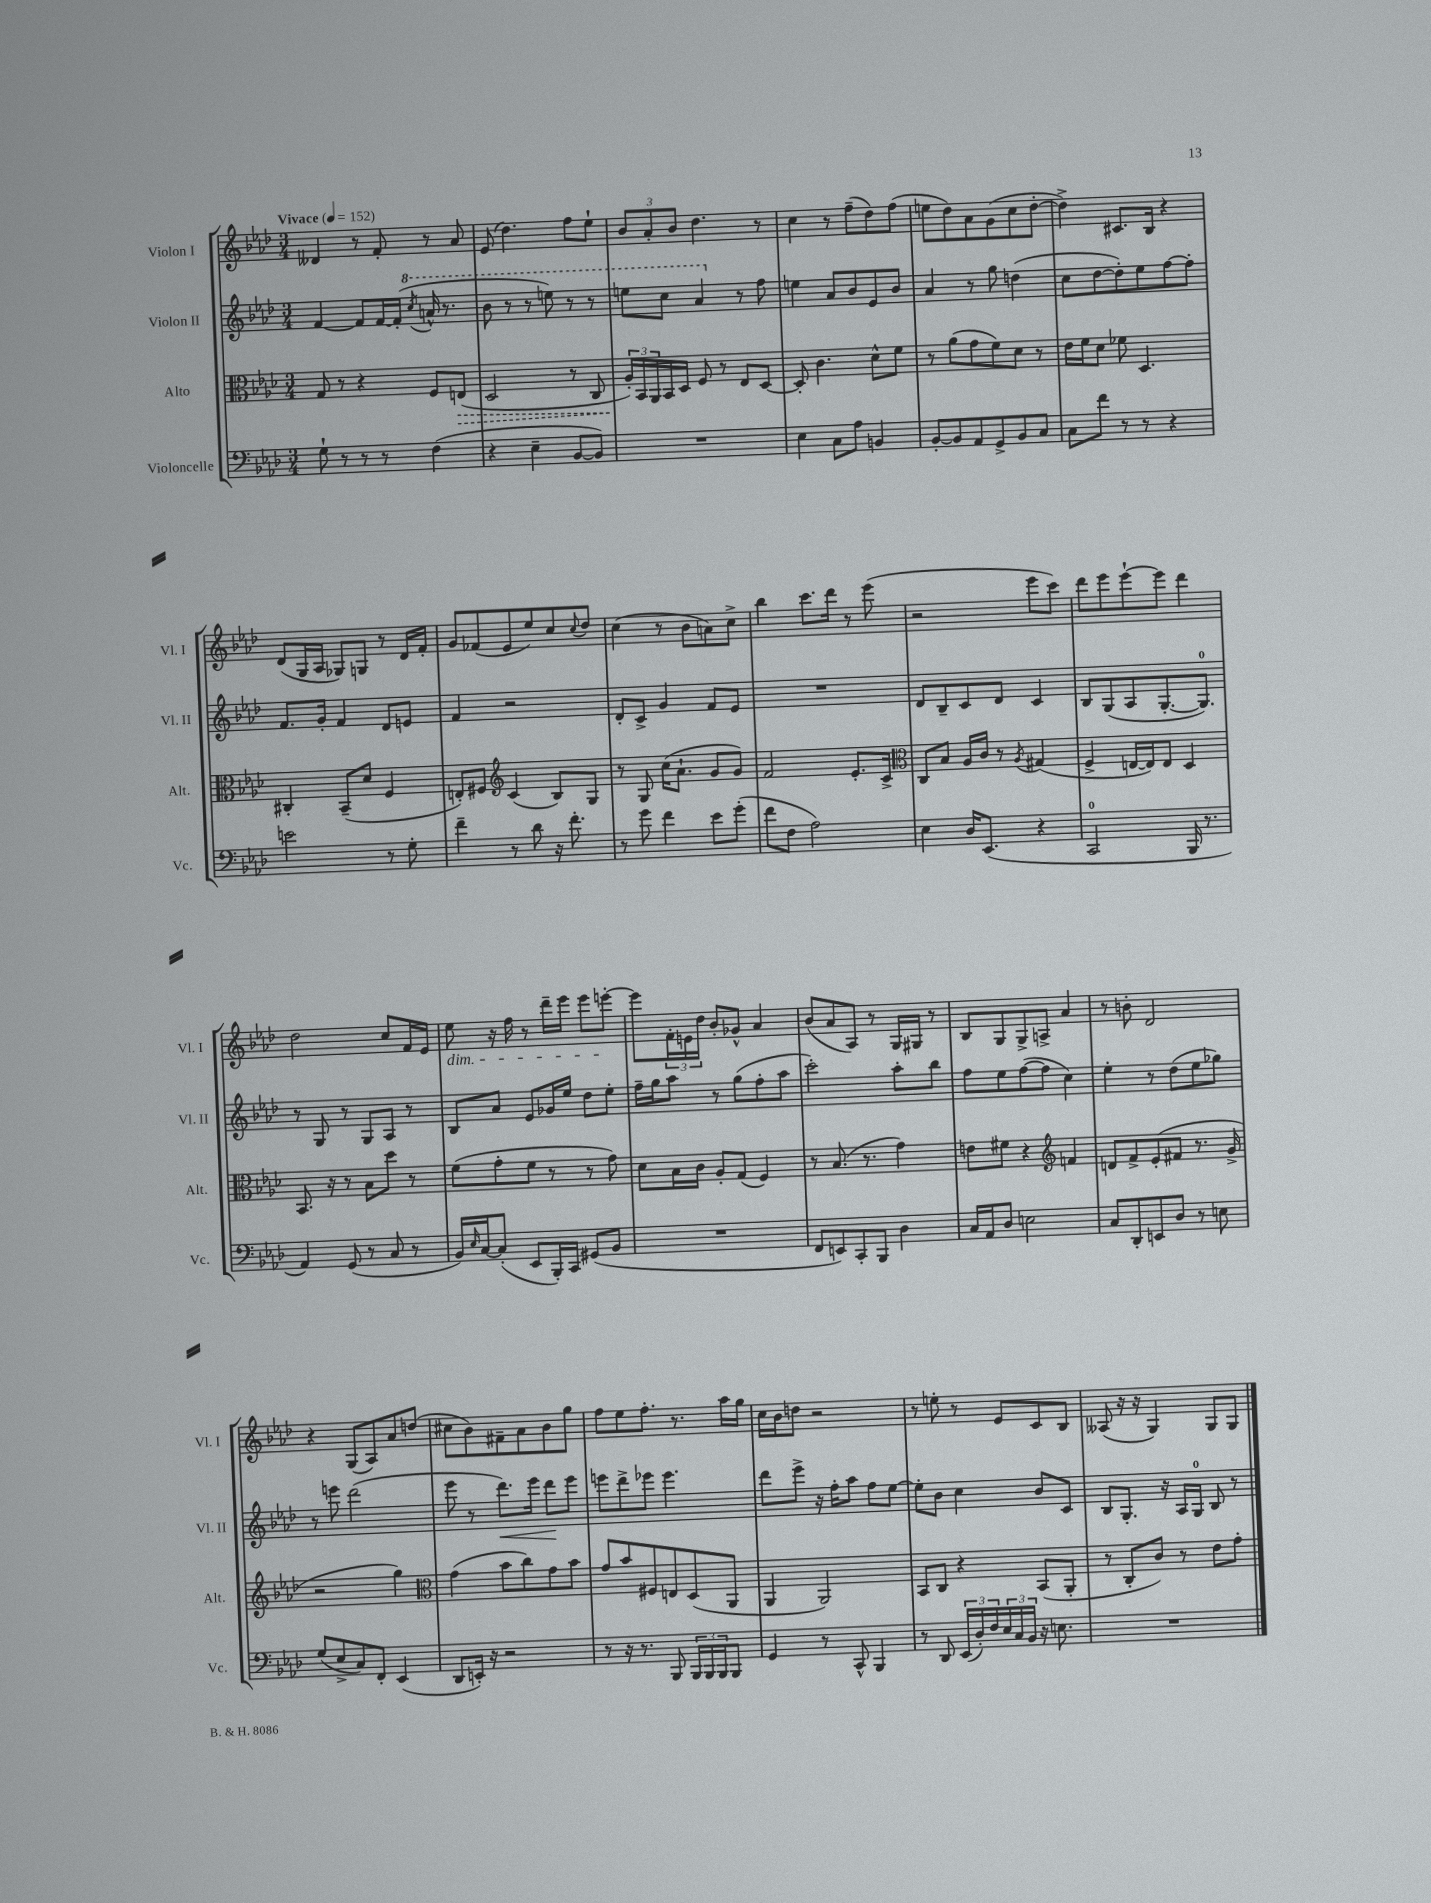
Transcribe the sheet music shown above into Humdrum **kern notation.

**kern	**kern	**kern	**kern
*staff4	*staff3	*staff2	*staff1
*clefF4	*clefC3	*clefG2	*clefG2
*k[b-e-a-d-]	*k[b-e-a-d-]	*k[b-e-a-d-]	*k[b-e-a-d-]
*M3/4	*M3/4	*M3/4	*M3/4
*MM152	*MM152	*MM152	*MM152
8G`	8G	[4f	4d--
8r	8r	.	.
8r	4r	8f]	8r
8r	.	[16f	8f'
.	.	(16f']	.
.	.	8qccc	.
(4F	8F	16aa^^	8r
.	.	8.r	.
.	(8E	.	8a-
=	=	=	=
4r	2D-	8bb-	(8e-
.	.	8r	4.dd-)
4E-~	.	8r	.
.	.	8eee)	.
[8BB-	8r	8r	8ff
8BB-])	8C	8r	8ee-`
=	=	=	=
2.r	24A-')	8eee	12b-
.	24BB-	.	.
.	24AA-	.	12a-'
.	16BB-	8ccc	.
.	.	.	12b-
.	16D-	.	.
.	8F	4aa-	4.dd-
.	8r	.	.
.	8E-	8r	.
.	[8D-	8ff	8r
=	=	=	=
4E-	8D-']	4ee	4cc
.	4.c	.	.
8C	.	8a-	8r
8A-	.	8b-	(8ff~
4BB	8d-^^	8e-	8dd-)
.	8f	8b-	(8ff
=	=	=	=
[8BB-'	8r	4a-	8ee
8BB-]	(8a-	.	8dd-)
8AA-	8g	8r	8a-
8GG^	8f)	8gg	(8g
8BB-	8d-	(4dd	8cc
8C	8r	.	[8dd-'
=	=	=	=
8C	16e-	8cc	4dd-^])
.	16f	.	.
8f	8d-	[8dd-	.
8r	8f-	8dd-'])	8.c#
8r	4.D-	8ee-	.
.	.	.	16B-
4r	.	[8ff	4r
.	.	8ff']	.
=	=	=	=
2e	4C#'	8.f	(8d-
.	.	.	16G
.	.	16g'	16A-
.	(8BB-~	4f	8G-)
.	8d-	.	8G
8r	4F	8d-	8r
8G'	.	8e	16d-
.	.	.	16f'
=	=	=	=
4f~	8E')	4f	8g
.	8F#	.	(8f-
*	*clefG2	*	*
8r	(4c	2r	8e-
8d-	.	.	8ee-)
16r	8B-)	.	8cc
8.f'	.	.	.
.	.	.	8qqcc
.	8G	.	8dd-
=	=	=	=
8r	8r	8d-'	(4cc
8g	8G	8c^	.
4f	(16cc	4g	8r
.	8.a-`	.	.
.	.	.	8b-
8e-	8g	8f	8a)
(8g'	8g)	8e-	8cc^
=	=	=	=
8f	2f	2.r	4bb-
8F	.	.	.
2A-)	.	.	8.ccc
.	.	.	16ddd-
.	8.e-'	.	8r
.	.	.	(8eee-
.	16c^	.	.
=	=	=	=
*	*clefC3	*	*
4E-	8C	8d-	2r
.	8B-	8B-~	.
16D-	16A-	8c	.
(8.EE-	16c	.	.
.	8r	8d-	.
.	8qA-	.	.
4r	(4G#	4c	8eee-
.	.	.	8ccc)
=	=	=	=
2CC	4F^	8B-	8ddd-
.	.	(8G	8eee-
.	[16E	8A-	[8eee-`
.	16E])	.	.
.	8E	[8.G'	8eee-]
16BBB-	4D-	.	4ddd-
8.r	.	8.G])	.
=	=	=	=
4AA-)	8.BB-	8r	2dd-
.	.	8G	.
.	16r	.	.
(8GG	8r	8r	.
8r	8B-	8G	.
8C	8dd-	8A-	8cc
8r	8r	8r	16f
.	.	.	16e-
=	=	=	=
16BB-)	(8f	8B-	8ee-
16qqE-	.	.	.
[16C	.	.	.
(8C']	8g'	8a-	16r
.	.	.	16ff
8EE-	8f	8e-	8r
16BBB-')	8r	16g-	16ddd-~
16CC	.	16ee-	16eee-
(8GG#	8r	8dd-	8eee-
8BB-	8g)	8ee-'	[8eee'
=	=	=	=
2.r	8d-	16ff~	8eee]
.	.	16gg	.
.	16B-	8aa-	24f'
.	.	.	24e
.	16c	.	.
.	.	.	24dd-
.	8A-'	8r	8b-'
.	(8G	(8gg	8g-^^
.	4F)	8ff'	4a-
.	.	8aa-	.
=	=	=	=
8FF	8r	2ccc')	(8b-
8EE)	(8.B-	.	8a-
8CC'	.	.	8A-)
.	8.r	.	.
8BBB-	.	.	8r
4D-	4g)	8aa-'	16G
.	.	.	16G#
.	.	8bb-	8r
=	=	=	=
16C	8e	8ff	8B-
16AA-	.	.	.
8D-	8f#	8ee-	8G
2E	4r	([8ff	8G^
.	.	8ff]	8A^
*	*clefG2	*	*
.	4f	4cc)	4a-
=	=	=	=
8C	8d	4ee-'	8r
8DD-'	8f^	.	8b'
8EE	(8e-'	8r	2d-
8D-	8f#	(8dd-	.
8r	8.r	8ee-	.
8E	.	8gg-)	.
.	16g^	.	.
=	=	=	=
(8G	2r	8r	4r
8E-^	.	8eee	.
8C)	.	(2ddd-	(8G
8FF'	.	.	8A-)
(4EE-	4gg)	.	8a-
.	.	.	(8dd
=	=	=	=
*	*clefC3	*	*
8DD-	(4g	8eee-	8cc#
16EE')	.	8r	8b-)
16r	.	.	.
2r	8b-	8.ddd-)	8f#~
.	8cc)	.	8a-
.	.	16eee-	.
.	8g	8ddd-	8b-
.	8b-	8eee-	8gg
=	=	=	=
8r	8g	8eee	8ff
16r	8b-	8ddd-^	8ee-
8.r	.	.	.
.	8F#	8eee-	8.ff'
8BBB-	8E	4.eee-	.
.	.	.	8.r
24BBB-	(8D-	.	.
24BBB-	.	.	.
24BBB-	.	.	.
8BBB-	8AA-	.	16aa-
.	.	.	16gg
=	=	=	=
4GG	4AA-	8ddd-	16cc
.	.	.	16b-
.	.	8eee-^	8dd
8r	2AA-)	16r	2r
.	.	16ff'	.
8CC^^	.	8aa-	.
4BBB-	.	8ff	.
.	.	[8ee-	.
=	=	=	=
8r	8BB-	8ee-']	8r
8DD-	8C	8b-	8ee'
(24EE-	4r	4cc	8r
24D-')	.	.	.
24F	.	.	.
24E-	.	.	8e-
24C	.	.	.
24BB-	.	.	.
16r	(8BB-	8b-	8c
8.E	.	.	.
.	8AA-'	8c	8B-
=	=	=	=
2.r	8r	8B-	(8A--
.	8C'	8.G'	16r
.	.	.	16r
.	8c)	.	4G)
.	.	16r	.
.	8r	16A-	.
.	.	16G	.
.	8e-	8B-	8G
.	8g'	8r	8G
==	==	==	==
*-	*-	*-	*-
